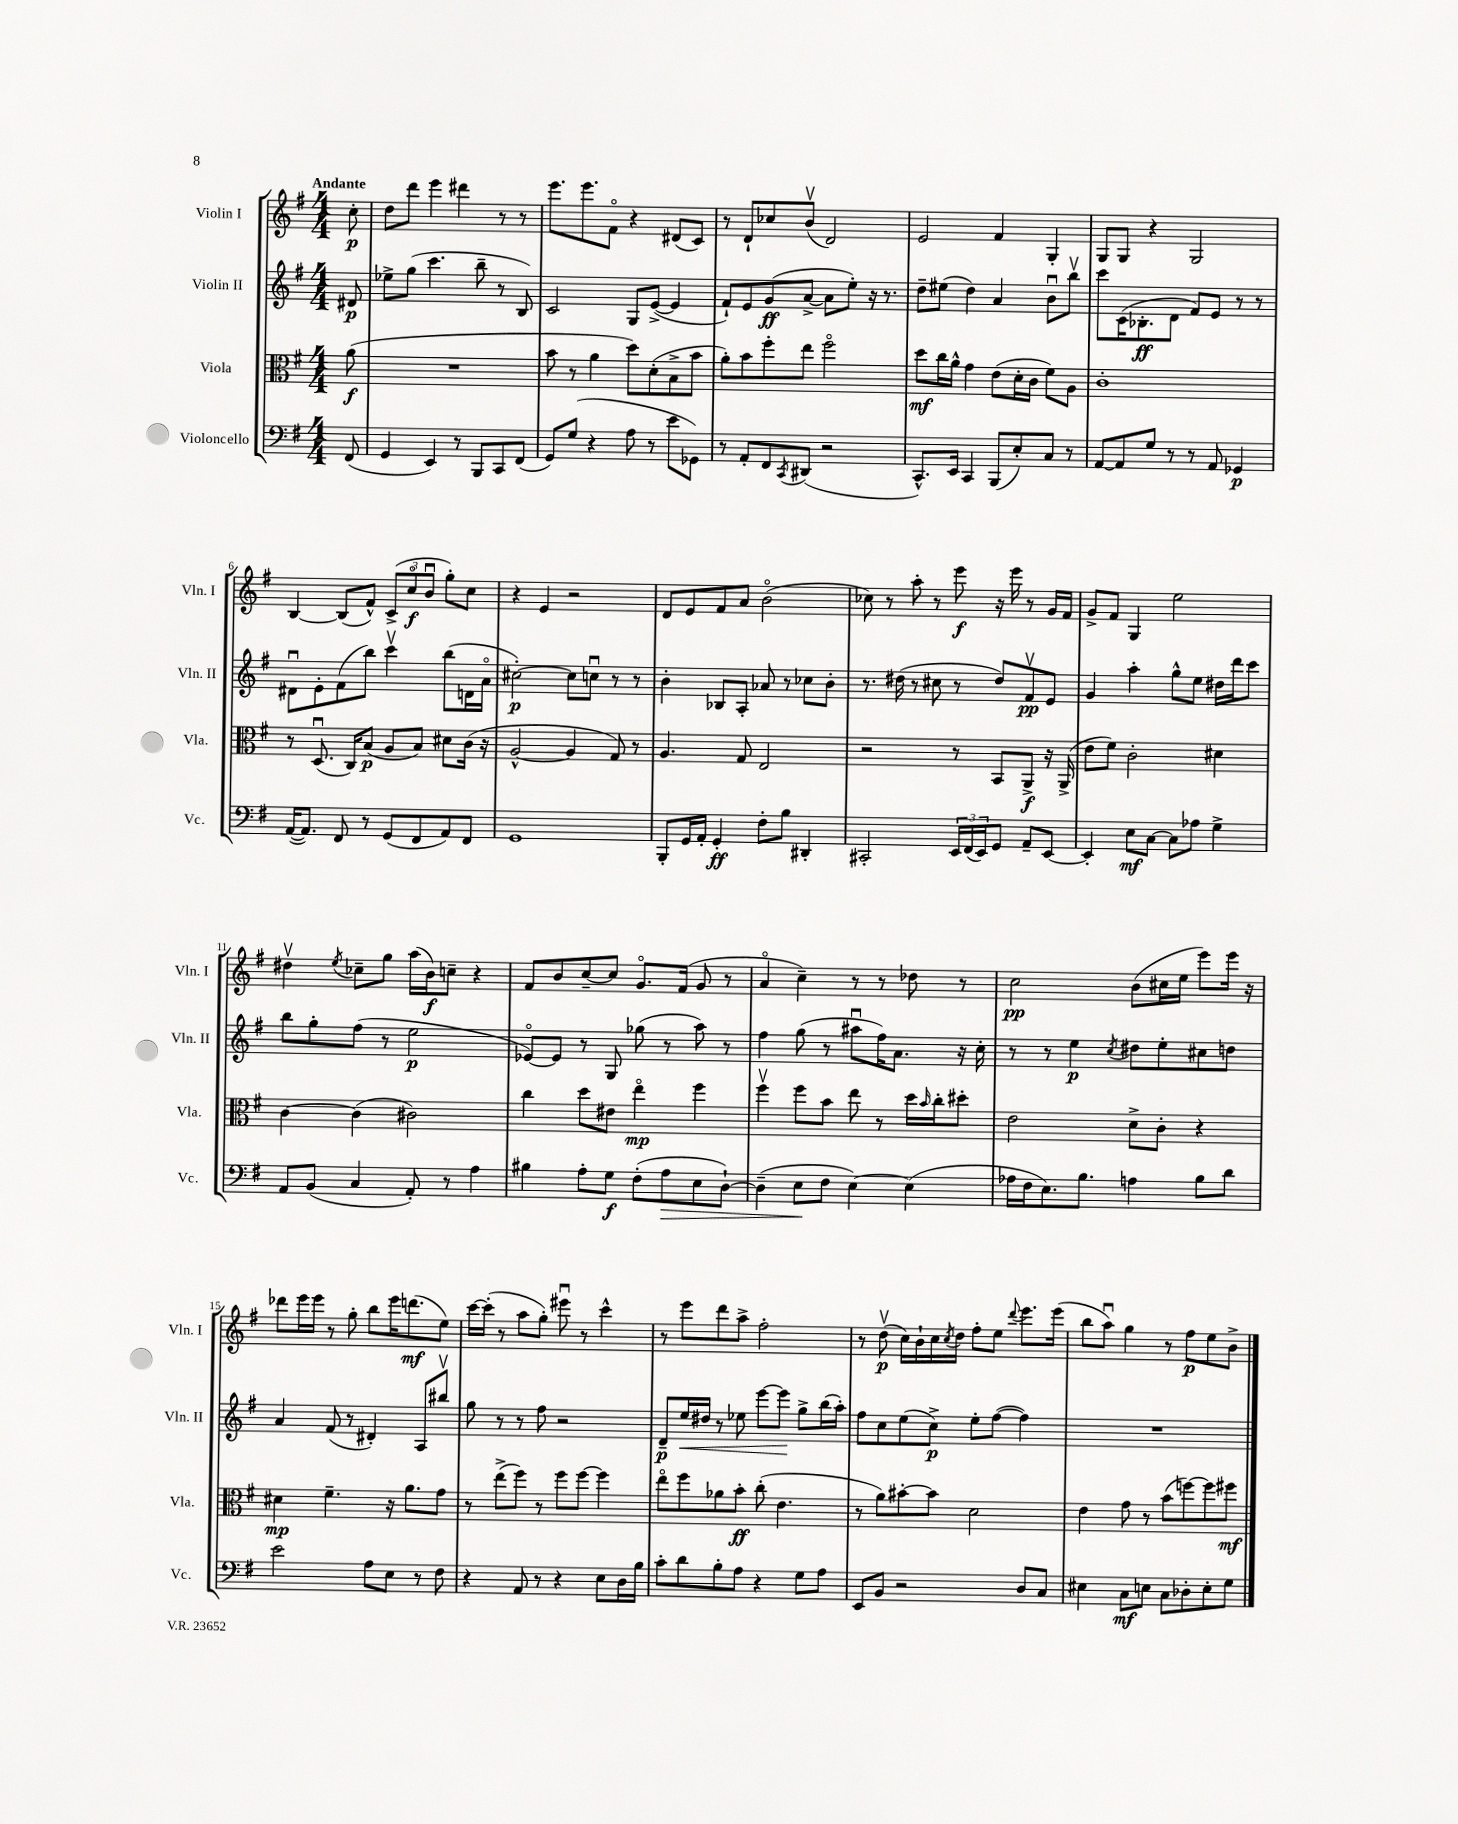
<<
\new StaffGroup <<
\new Staff = "s0" \with { instrumentName = "Violin I" shortInstrumentName = "Vln. I" } {
    \clef treble \key g \major \numericTimeSignature \time 4/4 \partial 8 \tempo "Andante"
    c''8-.\p |
    d''8 d'''8 e'''4 dis'''4 r8 r8 |
    e'''8. e'''8. fis'8\flageolet r4 dis'8( c'8) |
    r8 d'8-! ces''8 b'8\upbow( d'2) |
    e'2 fis'4 g4-. |
    g8 g8 r4 g2 |
    b4~ b8( fis'8-^) \tuplet 3/2 { c'8->( c''8\flageolet\f b'8\downbow } g''8-.) c''8 |
    r4 e'4 r2 |
    d'8 e'8 fis'8 a'8 b'2\flageolet( |
    ces''8) r8 a''8-. r8 e'''8\f r16 e'''16 r8 g'16 fis'16 |
    g'8-> fis'8 g4 e''2 |
    dis''4\upbow \acciaccatura { e''8 } ces''8-- g''8 a''16( b'16\f) c''8-- r4 |
    fis'8 b'8 c''8~-- c''8 g'8.\flageolet fis'16( g'8 r8 |
    a'4\flageolet c''4--) r8 r8 des''8 r8 |
    c''2\pp b'8( cis''16 e''16 e'''8) e'''16 r16 |
    des'''8 e'''16 e'''16 r8 g''8-. b''8 e'''16 d'''8.\mf( e''8) |
    c'''16~ c'''16-.( r8 a''8 g''8-.) eis'''8\downbow r8 c'''4-^ |
    r8 e'''8 d'''8 a''8-> fis''2-. |
    r8 d''8\upbow\p( c''16) b'16-! c''16 \acciaccatura { c''8 } d''16 fis''8-. e''8 \appoggiatura { d'''8 } e'''8. e'''16( |
    b''8 a''8\downbow) g''4 r8 fis''8\p e''8 b'8-> \bar "|." |
}
\new Staff = "s1" \with { instrumentName = "Violin II" shortInstrumentName = "Vln. II" } {
    \clef treble \key g \major \numericTimeSignature \time 4/4 \partial 8
    dis'8\p |
    ees''8-> g''8( c'''4. b''8-- r8 b8) |
    c'2 g8 e'8~->( e'4 |
    fis'8-!) e'8 g'8\ff( a'8~-> a'8 e''8-.) r16 r8. |
    d''8-- eis''8( d''4) a'4 b'8\downbow b''8\upbow |
    c'''8 c'16( bes8.-.\ff d'8 fis'8) e'8 r8 r8 |
    dis'8\downbow e'8-. fis'8( b''8) c'''4\upbow b''8( d'16 a'16\flageolet |
    cis''2~-.\p) cis''8 c''8\downbow r8 r8 |
    b'4-. bes8 a8-. aes'8 r8 ces''8 b'8-. |
    r8. dis''16( r8 cis''8 r8 dis''8) fis'8\upbow\pp e'8 |
    g'4 a''4-. g''8-^ e''8 dis''16 d'''16 c'''8 |
    b''8 g''8-. fis''8( r8 e''2\p |
    ees'8~\flageolet) ees'8 r8 g8 ges''8( r8 a''8) r8 |
    fis''4 g''8( r8 ais''8\downbow fis''16) a'8. r16 c''16-. |
    r8 r8 e''4\p \acciaccatura { c''8 } dis''8 e''8-. cis''8 d''8 |
    a'4 fis'8( r8 dis'4-.) a8 bis''8\upbow |
    g''8 r8 r8 fis''8 r2 |
    d'8--\p e''16\< dis''16 r8 ees''8 e'''8~ e'''8\! g''8-> b''16( a''16-.) |
    fis''8 c''8 e''8( c''8->\p) e''8-. fis''8~( fis''4) |
    R1 \bar "|." |
}
\new Staff = "s2" \with { instrumentName = "Viola" shortInstrumentName = "Vla." } {
    \clef alto \key g \major \numericTimeSignature \time 4/4 \partial 8
    a'8\f( |
    R1 |
    b'8 r8 a'4 d''8) d'8-.( b8-> b'8 |
    a'8-.) b'8 fis''8-. e''8 fis''2\flageolet |
    d''8\mf c''16 a'16-^ g'4 e'8( d'16-. c'16 fis'8) a8 |
    c'1-. |
    r8 d8.\downbow( c16) b8\p( a8 b8) dis'8 c'16( r16 |
    a2~-^ a4 g8) r8 |
    a4. g8 e2 |
    r2 r8 b,8 a,8->\f r16 a,16->( |
    e'8 fis'8) c'2-. dis'4 |
    c'4~ c'4( cis'2) |
    c''4 d''8 eis'8 e''4\flageolet\mp fis''4 |
    fis''4\upbow fis''8 b'8 e''8 r8 d''16 \grace { b'16 } c''16-. dis''8-. |
    e'2 d'8-> c'8-. r4 |
    dis'4\mp fis'4.-- r16 a'8. g'8 |
    r8 e''8->( fis''8) r8 fis''8 fis''8~ fis''4 |
    e''8\flageolet fis''8 aes'8 b'8-.\ff c''8-.( e'4. |
    r8 a'8) bis'8~-. bis'8 d'2 |
    e'4 g'8 r8 b'8( f''8~) f''8 fis''8\mf \bar "|." |
}
\new Staff = "s3" \with { instrumentName = "Violoncello" shortInstrumentName = "Vc." } {
    \clef bass \key g \major \numericTimeSignature \time 4/4 \partial 8
    fis,8( |
    g,4 e,4) r8 b,,8 c,8 fis,8( |
    g,8) g8( r4 a8 r8 e'8 ges,8) |
    r8 a,8-. fis,8 \acciaccatura { c,8 } dis,8( r2 |
    c,8.-^) e,16 c,4 b,,8( e8-.) c8 r8 |
    a,8~ a,8 g8 r8 r8 a,8 ges,4\p |
    a,16~( a,8.) fis,8 r8 g,8( fis,8 a,8) fis,8 |
    g,1 |
    b,,8-. g,16 a,16-. g,4-.\ff fis8-. b8 dis,4-. |
    cis,2-. \tuplet 3/2 { e,16 fis,16( e,16) } g,8 a,8-- e,8~ |
    e,4-. e8\mf c8~ c8 aes8 g4-> |
    a,8 b,8( c4 a,8-.) r8 a4 |
    bis4 a8-. g8\f fis8-.( a8\> e8 d8~-!) |
    d4--( e8\! fis8 e4~) e4( |
    aes16 fis16 e8.) b8. a4 b8 d'8 |
    e'2 a8 e8 r8 fis8 |
    r4 a,8 r8 r4 e8 d16 b16 |
    c'8-. d'8 b8-. a8 r4 g8 a8 |
    e,8 b,8 r2 d8 c8 |
    eis4 c8\mf e8 c8 des8-. e8-. g8 \bar "|." |
}
>>
>>
